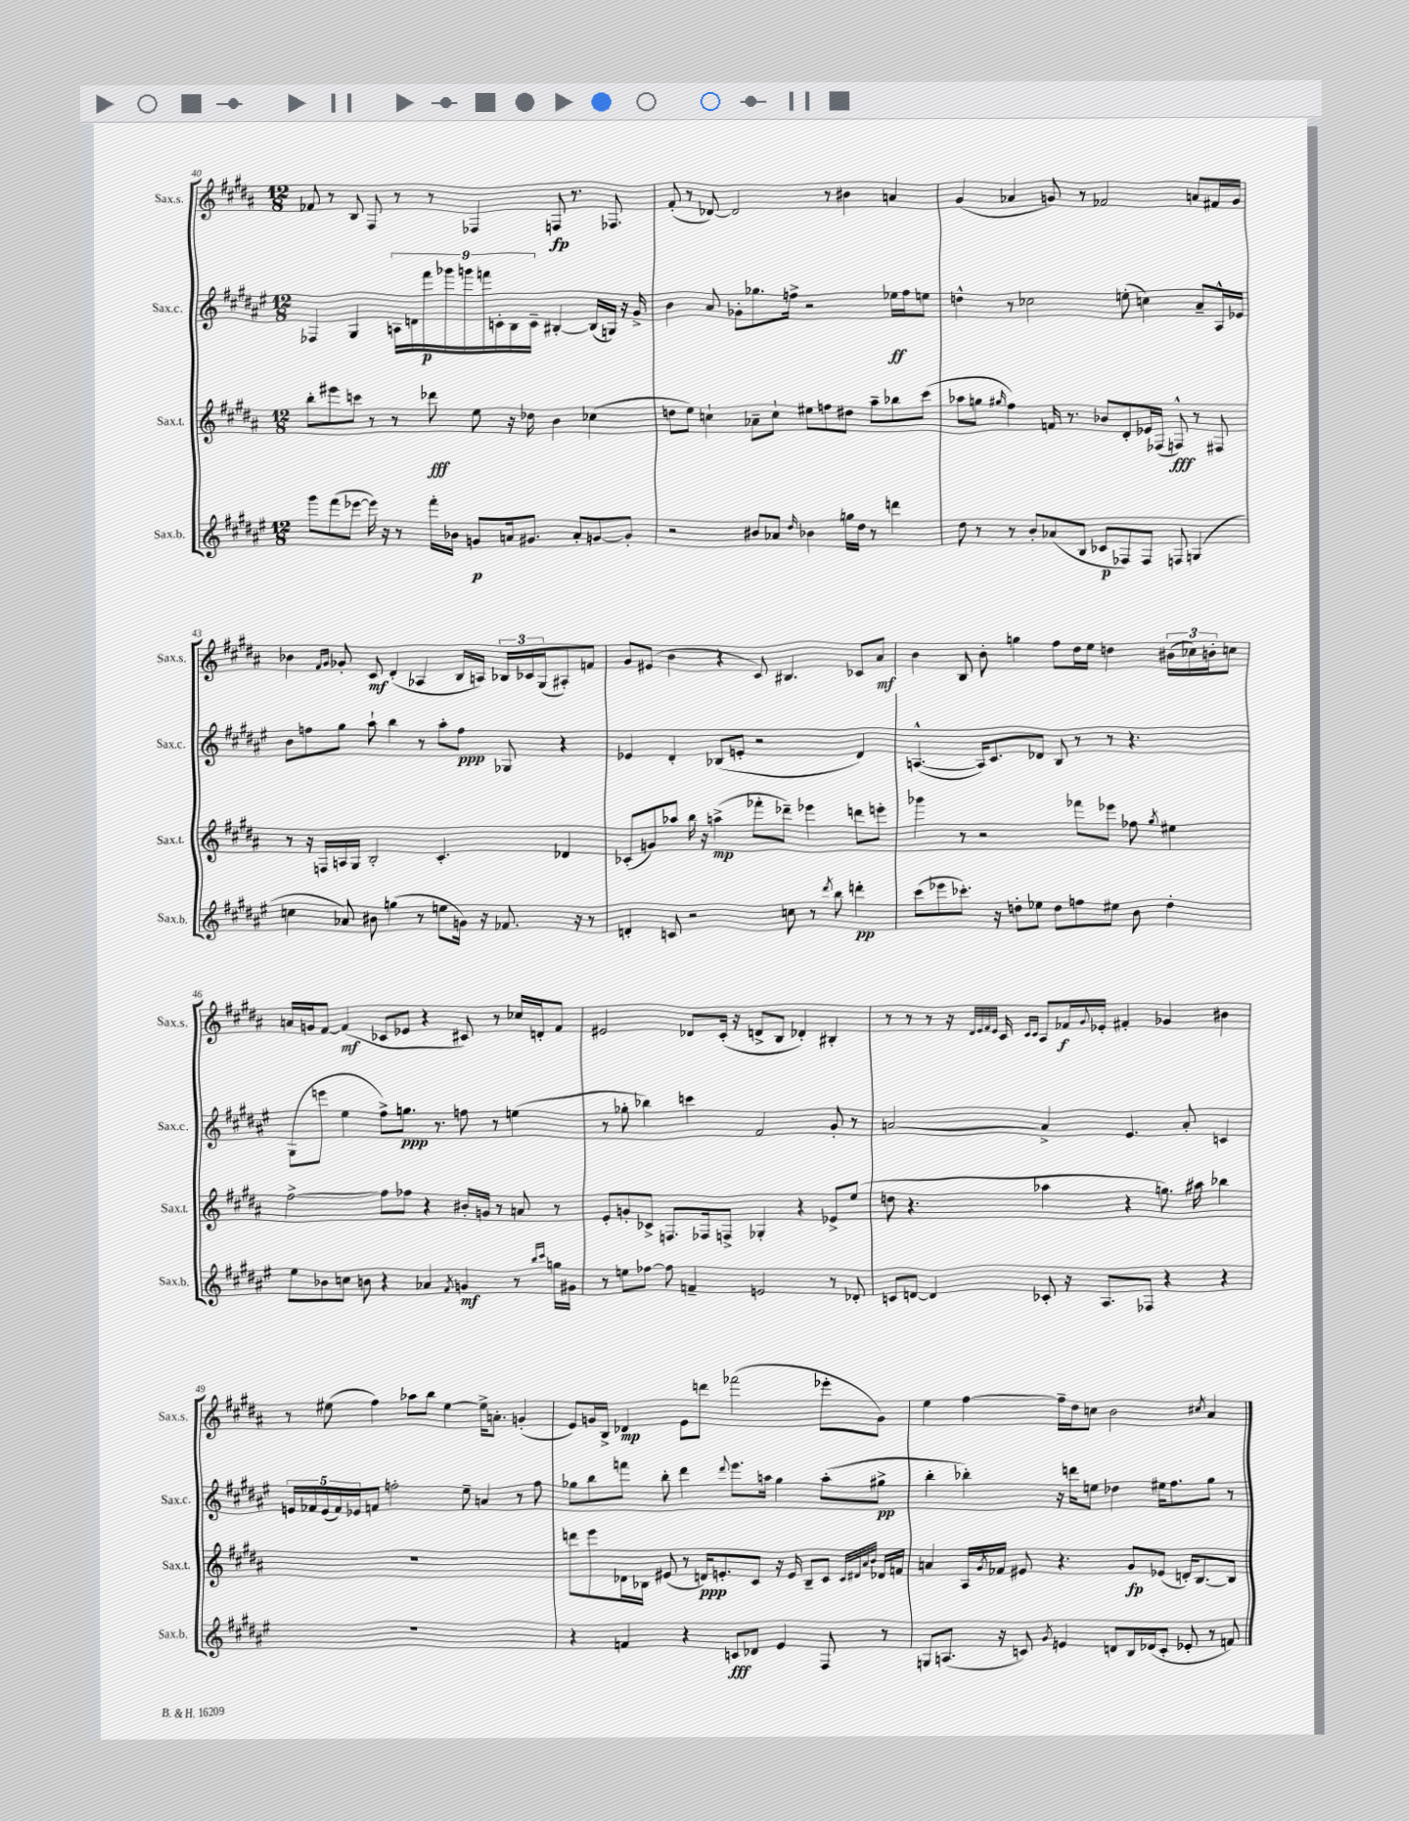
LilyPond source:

<<
\new StaffGroup <<
\new Staff = "s0" \with { instrumentName = "Sax.s." shortInstrumentName = "Sax.s." } {
    \clef treble \key b \major \numericTimeSignature \time 12/8
    fes'8 r8 b8 fis8 r8 r8 fes4 f8\fp r8. fes8. |
    fis'8-.( r8 des'8~) des'2 r8 bis'4 a'4 |
    gis'4( aes'4 g'8) r8 fes'2 a'8 fis'16 g'16 |
    bes'4 \grace { fis'16 gis'16 } ges'8-. cis'8\mf dis'4-.( aes4 b16 a16) \tuplet 3/2 { bes16 ces'16 gis16( } ais8-.) f'8 |
    gis'8 eis'8( b'4 r4 cis'8) bis4. ces'8 ais'8\mf |
    b'4 b8 b'8-. g''4 fis''8 dis''16 e''16 d''4 \tuplet 3/2 { bis'16( ces''16) b'16-. } c''8 |
    a'16 g'16 fis'8~ fis'4\mf( ces'8 ees'8 r4 cis'8) r8 ces''16 d'16-. fis'8 |
    eis'2 des'8 cis'16-.( r16 d'8-> b8 des'4-.) bis4-. |
    r8 r8 r8 r16 \grace { dis'32 e'32 fis'32 e'32 } cis'16 \grace { cis'16 cis'16 } ais8 fes'16\f \appoggiatura { gis'8 } ees'16-. fis'4-. ges'4 bis'4 |
    r8 eis''8( fis''4) aes''8 b''8 eis''4~ eis''16-> a'8.-. g'4-.( |
    e'8) g'16 b16-> des'4\mp e'8 d'''8 fes'''2( ees'''8-. g'8) |
    e''4 fis''4~ fis''16-- dis''16 c''8 b'2 \acciaccatura { cis''8 } ais'4 \bar "|." |
}
\new Staff = "s1" \with { instrumentName = "Sax.c." shortInstrumentName = "Sax.c." } {
    \clef treble \key fis \major \numericTimeSignature \time 12/8
    fes4 gis4 \tuplet 9/8 { a16 d'16 fis'''16\p ges'''16 g'''16 f'''16 c'16-. b16 c'16-- } bis4~-. bis16( g16) r16 gis'16-> |
    b'4 ais'8 ges'8-. ges''8. f''16-> r2 ees''16\ff f''16 e''8 |
    d''4-^ r8 ces''2 e''8-.( c''4) ais'8-- ais16-^ ees'16 |
    b'8 f''8 gis''8 ais''8-! b''4 r8 ais''8-. f''8\ppp ges8 r4 |
    ees'4 dis'4-. bes8( e'8-. r2 dis'4) |
    a4.~-^( a16) cis'8. des'8 b8 r8 r8 r4. |
    gis8( e'''8 eis''4 fis''8->) g''8.\ppp r8. f''8 r8 e''4( |
    r8 ges''8-. bes''4) c'''4 fis'2 gis'8-. r8 |
    a'2~ a'4-> eis'4. a'8-. c'4 |
    \tuplet 5/4 { e'16 fes'16 e'16( fes'16) ees'16 } f'8 f''2-. eis''8-- a'4 r8 f''8 |
    ges''8 b''8 f'''8 b''8-. dis'''4 \appoggiatura { dis'''8 } eis'''8. a''16 ges''4 a''8-.( gis''8->\pp |
    b''4-. bes''4-.) r16 d'''16 e''8 des''4 eis''16 fis''8. gis''8 r8 \bar "|." |
}
\new Staff = "s2" \with { instrumentName = "Sax.t." shortInstrumentName = "Sax.t." } {
    \clef treble \key b \major \numericTimeSignature \time 12/8
    b''8-. eis'''8 c'''8 r8 r8 des'''8\fff e''8 r16 des''16 b'4 ces''4( |
    d''8 e''8) c''4-! aes'8-- c''8-! eis''8 f''8 dis''8 ais''8-- bes''8 cis'''8( |
    aes''8 g''8 \grace { gis''16 } fis''4) f'16 r8. bes'8 dis'8-. ees'16 fes16( f8-^\fff) r8 fis8 |
    r8 r16 f16 a16 gis16 b2-. cis'4.-. des'4 |
    ces'8-.( g'8) aes''8 b''16 r16 a''4->\mp( fes'''8-. des'''8--) ees'''4 d'''8 e'''8-. |
    ges'''4 r8 r2 fes'''8 ees'''8 fes''8 \acciaccatura { gis''8 } eis''4 |
    fis''2~-> fis''8 fes''8 r4 bis'16-. g'16 r8 a'8 r8 |
    e'8-. g'8-. ces'8-> f8. fes16 f8-> ges4-. r4 ees'8-> e''8( |
    d''8 r4. aes''4 r4 g''8.) ais''16 bes''4 |
    R1. |
    d'''8 e'''8 des'16 bes16 eis'8( r8 d'16\ppp) e'8.-. cis'8 r16 e'16 bes8-- cis'8 \grace { cis'32 dis'32 ais'32 b'32 } des'16 f'16 |
    a'4 ais16 \acciaccatura { gis'8 } fes'16 eis'8 r4. gis'8\fp ees'8( d'16-.) b8.~ b8 \bar "|." |
}
\new Staff = "s3" \with { instrumentName = "Sax.b." shortInstrumentName = "Sax.b." } {
    \clef treble \key fis \major \numericTimeSignature \time 12/8
    gis'''8 fis'''8( ees'''8~ ees'''16) r16 r8 fis'''16-. bes'16 g'8\p a'16 gis'8. a'8-. g'8~ g'8-. |
    r2 bis'8 aes'8 \grace { dis''16 } bes'4 g''16 dis''16 r8 d'''4 |
    dis''8 r8 r8 b'8-. aes'8( b8 ces'8\p fes8) fes8 f8 g4( |
    c''4 aes'8) bis'8 g''4( r8 e''8 g'16) r16 fes'8. r16 r8 |
    d'4-. c'8 r2 c''8 r8 \acciaccatura { dis'''8 } b''8 d'''4-.\pp |
    cis'''8( ees'''8 ces'''8.-.) r16 d''8-. ees''8 d''8 f''8 eis''8 b'8 d''4-. |
    eis''8 bes'8 c''8 b'8 r4 aes'4 \acciaccatura { fis'8 } g'4\mf r8 \grace { b''16 cis'''16 } g''16 gis'16 |
    r8 e''8 fes''8~ fes''8 f'4-- e'2 r8 des'8-. |
    c'8 d'8~ d'4 ces'8-. r16 ais8. fes8 r4 r4 |
    R1. |
    r4 f'4 r4 c'8\fff des'8 eis'4 fis8 r8 |
    g8 a8.( r16 c'8) \acciaccatura { gis'8 } e'4 d'8 b16 des'16( c'8-. ees'8-. r8 f'8) \bar "|." |
}
>>
>>
\layout { \context { \Score currentBarNumber = #40 } }
